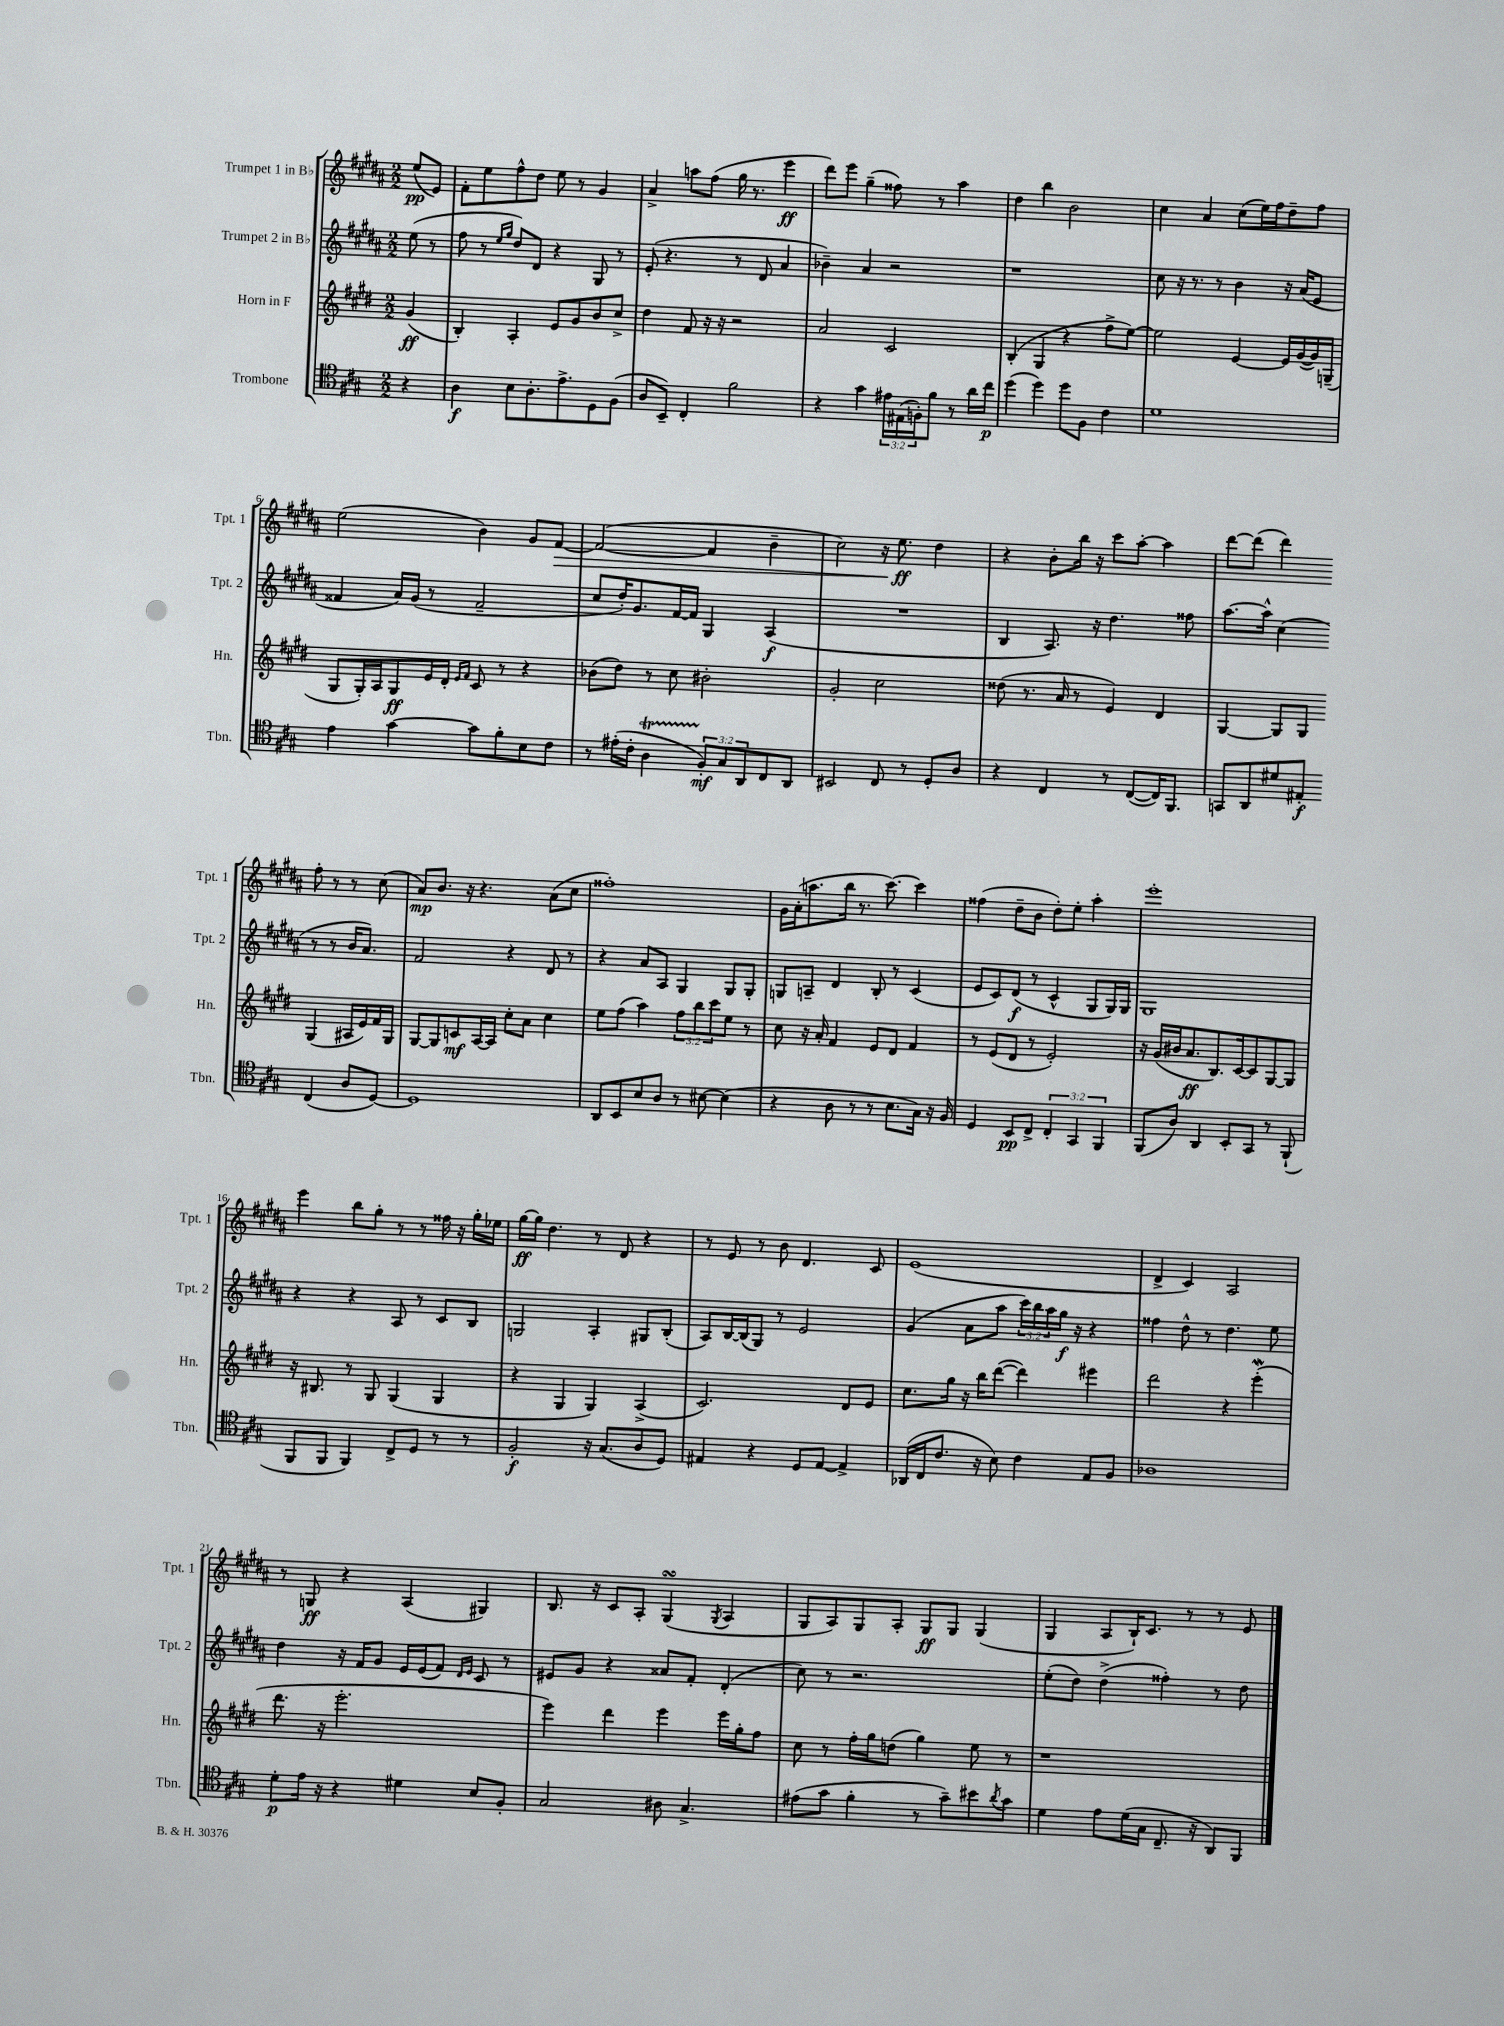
<<
\new StaffGroup <<
\new Staff = "s0" \with { instrumentName = "Trumpet 1 in Bb" shortInstrumentName = "Tpt. 1" } {
    \clef treble \key b \major \numericTimeSignature \time 2/2 \partial 4
    e''8\pp( e'8) |
    fis'8-. e''8 fis''8-^ dis''8 e''8 r8 gis'4 |
    ais'4-> a''8 fis''8( gis''16 r8. e'''4\ff |
    dis'''8) e'''8 gis''4--( fisis''8) r8 ais''4 |
    dis''4 b''4 b'2 |
    cis''4 ais'4 cis''8( e''16) fis''16 dis''8-- fis''8 |
    e''2( b'4) gis'8 fis'8~\> |
    fis'2~( fis'4 b'4-- |
    cis''2) r16 e''8.\ff\! dis''4 |
    r4 b'8-. b''16 r16 cis'''8 ais''8~-. ais''4 |
    dis'''8~ dis'''8( dis'''4) fis''8-. r8 r8 cis''8( |
    ais'8\mp) b'8. r16 r4. ais'8( cis''8 |
    fisis''1-.) |
    gis'16 ais'16-.( a''8. b''16 r8. cis'''8.~) cis'''4 |
    fisis''4( dis''8-- b'8 dis''8-.) e''8-. ais''4-. |
    e'''1-. |
    e'''4 b''8 gis''8-. r8 r8 fisis''16 r16 gis''16-. ees''16 |
    gis''16~\ff gis''16 dis''4. r8 dis'8 r4 |
    r8 e'8 r8 b'8 dis'4. cis'8 |
    e'1( |
    dis'4-> cis'4) ais2 |
    r8 g8\ff r4 ais4( gis4) |
    b8. r16 cis'8 ais8-. gis4\turn( \acciaccatura { gis8 } ais4 |
    gis8 ais8) gis8 ais8-. gis8\ff gis8 gis4( |
    gis4 ais8 b16-!) cis'8. r8 r8 e'8 \bar "|." |
}
\new Staff = "s1" \with { instrumentName = "Trumpet 2 in Bb" shortInstrumentName = "Tpt. 2" } {
    \clef treble \key b \major \numericTimeSignature \time 2/2 \override Staff.TupletNumber.text = #tuplet-number::calc-fraction-text \partial 4
    e''8( r8 |
    fis''8 r8 \grace { e''16 gis''16 } dis''8) dis'8 r4 gis8 r8 |
    e'8-.( r4. r8 dis'8 ais'4 |
    bes'4--) ais'4 r2 |
    r1 |
    cis''8 r16 r8. r8 b'4 r16 ais'16( e'8 |
    fisis'4 ais'16) gis'16( r8 fisis'2-- |
    cis''8 dis''16-.) gis'8. fis'16~ fis'16 gis4 ais4\f( |
    R1 |
    b4 ais8.) r16 dis''4. fisis''8 |
    ais''8.~ ais''16-^ cis''4( r8 r8 b'16 ais'8.) |
    fis'2 r4 dis'8 r8 |
    r4 ais'8 ais8 gis4 gis8 gis8-. |
    g8 a8-- dis'4 b8-. r8 cis'4( |
    e'8 cis'8) dis'8\f( r8 cis'4-^ gis8 gis16) gis16 |
    gis1 |
    r4 r4 ais8 r8 cis'8 b8 |
    g2 ais4-. gis8 b8-.( |
    ais8) b16~ b16( gis8) r8 e'2 |
    gis'4( ais'8 ais''8 \tuplet 3/2 { cis'''16) b''16 ais''16 } gis''16\f r16 r4 |
    fisis''4 dis''8-^ r8 dis''4. e''8 |
    dis''4 r16 fis'16 gis'8 e'16 e'16( fis'8) \grace { dis'16 e'16 } cis'8 r8 |
    eis'8 gis'8 r4 aisis'8 fis'8-. dis'4-.( |
    cis''8) r8 r2. |
    e''8-.( dis''8) dis''4->( fisis''4-.) r8 dis''8 \bar "|." |
}
\new Staff = "s2" \with { instrumentName = "Horn in F" shortInstrumentName = "Hn." } {
    \clef treble \key e \major \numericTimeSignature \time 2/2 \override Staff.TupletNumber.text = #tuplet-number::calc-fraction-text \partial 4
    gis'4\ff( |
    b4-.) a4-. e'8 gis'8 b'8 cis''8-> |
    dis''4 fis'8 r16 r16 r2 |
    a'2 cis'2 |
    b4-.( gis4 r4 fis''8-> e''8~) |
    e''2 e'4~ e'16 gis'16~( gis'16) g16--( |
    gis8 gis16-.) a16 gis8\ff e'16 dis'16-. \grace { e'16 fis'16 } cis'8 r8 r4 |
    bes'8( dis''8) r8 cis''8 bis'2-. |
    gis'2-. cis''2 |
    disis''8( r8. a'16 r8 e'4) dis'4 |
    gis4~ gis8 gis8 gis4( ais16 e'16) fis'16 gis16 |
    gis8~ gis8 c'8\mf a16~ a16 cis''8-. a'8 cis''4 |
    e''8 fis''8( a''4) \tuplet 3/2 { fis''8 b''8 cis'''8 } e''8 r8 |
    cis''8 r16 a'16-. fis'4 e'8 dis'8 fis'4 |
    r8 e'8( dis'8 r8 e'2-.) |
    r16 gis'16( bis'16 a'8.\ff b8.) cis'16~ cis'8 gis8~ gis8 |
    r16 bis8. r8 gis8 gis4( gis4 |
    r4 gis4 gis4) a4->( |
    cis'2.) dis'8 e'8 |
    cis''8. gis''16 r16 b''16 dis'''8~( dis'''4) eis'''4 |
    dis'''2 r4 e'''4-.\mordent( |
    dis'''8. r16 e'''2.-. |
    e'''4) dis'''4 e'''4 e'''16 gis''16-. fis''8 |
    cis''8 r8 fis''16-. gis''16 d''8( gis''4) e''8 r8 |
    r1 \bar "|." |
}
\new Staff = "s3" \with { instrumentName = "Trombone" shortInstrumentName = "Tbn." } {
    \clef tenor \key a \major \numericTimeSignature \time 2/2 \override Staff.TupletNumber.text = #tuplet-number::calc-fraction-text \partial 4
    r4 |
    a4\f b8 a8.-. e'8.-> d8 fis8( |
    a8 b,8--) cis4-. fis'2 |
    r4 gis'4 \tuplet 3/2 { eis'16 eis16( f16-.) } fis'8 r8 a'16 cis''16\p |
    d''4( d''4) d''8 fis8 cis'4 |
    d'1 |
    e'4 gis'4~ gis'8 fis'8-. b8 cis'8 |
    r8 eis'16-.( cis'16-. a4\startTrillSpan \tuplet 3/2 { fis8-.\stopTrillSpan\mf) gis8 a,8 } cis8 a,8 |
    bis,2 cis8 r8 d8-. a8 |
    r4 cis4 r8 cis8~( cis16) fis,8. |
    g,8 a,8 dis'8 eis8-.\f cis4( a8 d8~) |
    d1 |
    a,8 b,8 b8 a8 r8 bis8~ bis4( |
    r4 a8 r8 r8 b8. gis16) r16 fis16 |
    d4 b,8\pp cis8-> \tuplet 3/2 { cis4-. gis,4 fis,4 } |
    fis,8( a8) a,4 b,8-. gis,8 r8 fis,8-!( |
    fis,8 fis,8 fis,4) cis8-> d8 r8 r8 |
    fis2-.\f r16 gis8.( a8 d8) |
    eis4 r4 d8 eis8~ eis4-> |
    aes,16( cis16 cis'8. r16 b8) cis'4 e8 fis8 |
    aes1 |
    d'8-.\p e'16 r16 r4 dis'4 b8 fis8-. |
    gis2 ais8 gis4.-> |
    eis'8( gis'8 fis'4-. r8 gis'8--) bis'8 \acciaccatura { a'8 } gis'8 |
    d'4 e'8 d'16( gis16 cis8.-- r16 a,8) fis,8 \bar "|." |
}
>>
>>
